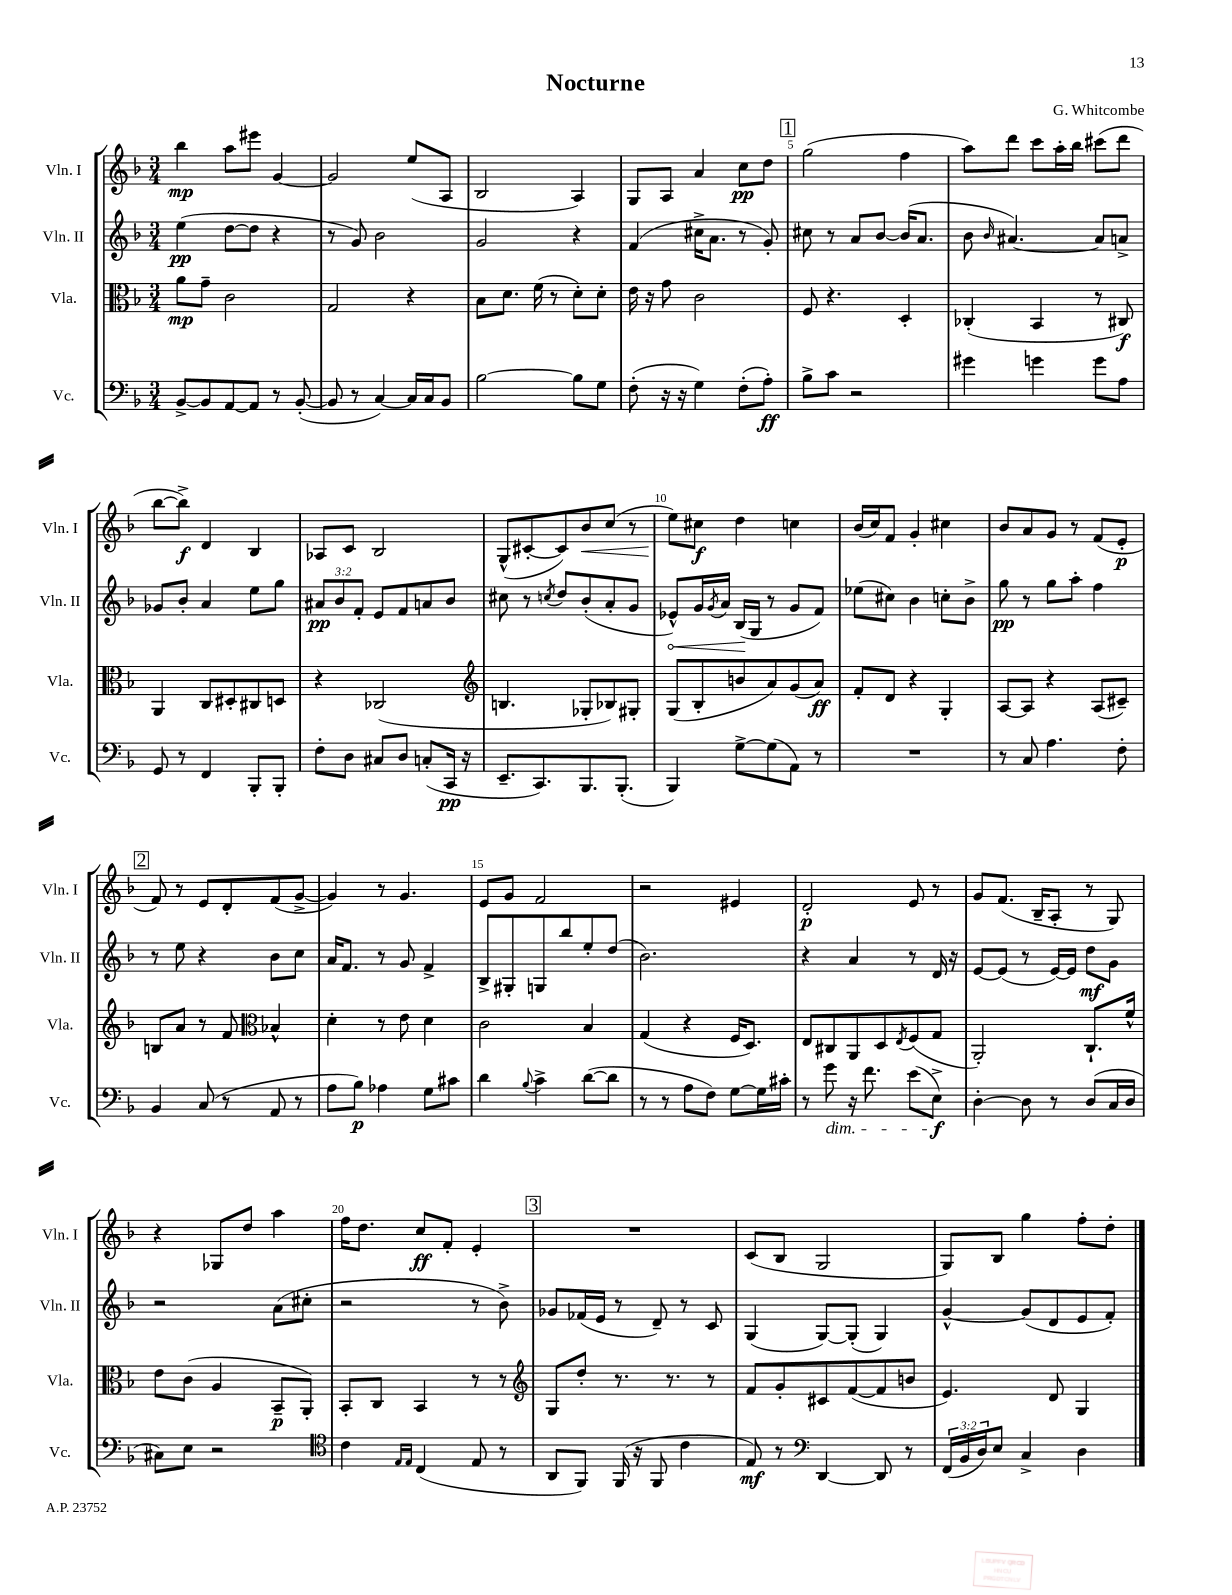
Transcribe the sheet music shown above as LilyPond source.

\header { title = "Nocturne" composer = "G. Whitcombe" }
<<
\new StaffGroup <<
\new Staff = "s0" \with { instrumentName = "Vln. I" shortInstrumentName = "Vln. I" } {
    \clef treble \key f \major \numericTimeSignature \time 3/4
    bes''4\mp a''8 eis'''8 g'4~ |
    g'2 e''8( a8 |
    bes2 a4) |
    g8 a8 a'4 c''8\pp d''8 |
    \mark \markup { \box "1" } g''2( f''4 |
    a''8) d'''8 c'''8 a''16-. bes''16 cis'''8( d'''8 |
    bes''8~ bes''8->\f) d'4 bes4 |
    aes8 c'8 bes2 |
    g8-^( cis'8~-. cis'8) bes'8\< c''8( r8 |
    e''8\!) cis''8\f d''4 c''4 |
    bes'16( c''16) f'8 g'4-. cis''4 |
    bes'8 a'8 g'8 r8 f'8( e'8-.\p |
    \mark \markup { \box "2" } f'8) r8 e'8 d'8-. f'8( g'8~-> |
    g'4) r8 g'4. |
    e'8 g'8 f'2 |
    r2 eis'4 |
    d'2-.\p e'8 r8 |
    g'8 f'8.( bes16-- a8-. r8 g8) |
    r4 ges8 d''8 a''4 |
    f''16 d''8. c''8\ff f'8-. e'4-. |
    \mark \markup { \box "3" } R2. |
    c'8( bes8 g2 |
    g8) bes8 g''4 f''8-. d''8-. \bar "|." |
}
\new Staff = "s1" \with { instrumentName = "Vln. II" shortInstrumentName = "Vln. II" } {
    \clef treble \key f \major \numericTimeSignature \time 3/4 \override Staff.TupletNumber.text = #tuplet-number::calc-fraction-text
    e''4\pp( d''8~ d''8 r4 |
    r8 g'8) bes'2 |
    g'2 r4 |
    f'4( cis''16-> a'8. r8 g'8-.) |
    \mark \markup { \box "1" } cis''8 r8 a'8 bes'8~ bes'16( a'8. |
    bes'8 \grace { bes'16 } ais'4.~) ais'8 a'8-> |
    ges'8 bes'8-. a'4 e''8 g''8 |
    \tuplet 3/2 { ais'8\pp bes'8 f'8-. } e'8 f'8 a'8 bes'8 |
    cis''8 r8 \acciaccatura { c''8 } d''8 bes'8-.( a'8-. g'8 |
    \once \override Hairpin.circled-tip = ##t ees'8-^\<) g'16 \acciaccatura { g'8 } a'16 bes16\!( g16 r8 g'8 f'8) |
    ees''8( cis''8) bes'4 c''8-. bes'8-> |
    g''8\pp r8 g''8 a''8-. f''4 |
    \mark \markup { \box "2" } r8 e''8 r4 bes'8 c''8 |
    a'16 f'8. r8 g'8 f'4-> |
    bes8-> gis8-. g8 bes''8 e''8-. d''8( |
    bes'2.) |
    r4 a'4 r8 d'16 r16 |
    e'8~ e'8( r8 e'16~) e'16 d''8\mf g'8 |
    r2 a'8( cis''8-. |
    r2 r8 bes'8->) |
    \mark \markup { \box "3" } ges'8 fes'16( e'16 r8 d'8--) r8 c'8 |
    g4( g8~) g8-.( g4) |
    g'4~-^ g'8( d'8 e'8 f'8-.) \bar "|." |
}
\new Staff = "s2" \with { instrumentName = "Vla." shortInstrumentName = "Vla." } {
    \clef alto \key f \major \numericTimeSignature \time 3/4
    a'8\mp g'8-- c'2 |
    g2 r4 |
    bes8 d'8. f'16( r8 d'8-.) d'8-. |
    e'16 r16 g'8 c'2 |
    \mark \markup { \box "1" } f8 r4. d4-. |
    ces4-.( bes,4 r8 cis8\f) |
    a,4 c8 dis8-. cis8 d8 |
    r4 ces2( |
    \clef treble b4. ges8-. bes8) gis8-. |
    g8( bes8-. b'8 a'8) g'8( a'8\ff) |
    f'8-. d'8 r4 g4-. |
    a8~ a8 r4 a8( cis'8--) |
    \mark \markup { \box "2" } b8 a'8 r8 f'8 \clef alto bes4-^ |
    d'4-. r8 e'8 d'4 |
    c'2 bes4 |
    g4( r4 f16 d8.) |
    e8 cis8 a,8 d8 \acciaccatura { e8 } f8( g8 |
    a,2-.) c8.-! f'16-^ |
    e'8 c'8( a4 bes,8--\p a,8-.) |
    bes,8-. c8 bes,4 r8 r8 |
    \mark \markup { \box "3" } \clef treble g8 d''8-. r8. r8. r8 |
    f'8 g'8-. cis'8 f'8~( f'8 b'8 |
    e'4.) d'8 g4 \bar "|." |
}
\new Staff = "s3" \with { instrumentName = "Vc." shortInstrumentName = "Vc." } {
    \clef bass \key f \major \numericTimeSignature \time 3/4 \override Staff.TupletNumber.text = #tuplet-number::calc-fraction-text
    bes,8~-> bes,8 a,8~ a,8 r8 bes,8~-.( |
    bes,8 r8 c4~) c16 c16 bes,8 |
    bes2~ bes8 g8 |
    f8-.( r16 r16 g4) f8-.( a8-.\ff) |
    \mark \markup { \box "1" } bes8-> c'8 r2 |
    gis'4 g'4 g'8 a8 |
    g,8 r8 f,4 bes,,8-. bes,,8-. |
    f8-. d8 cis8 d8 c8-.( c,16\pp r16 |
    e,8.-- c,8.) bes,,8. bes,,8.-.( |
    bes,,4) g8~-> g8( a,8) r8 |
    R2. |
    r8 c8 a4. f8-. |
    \mark \markup { \box "2" } bes,4 c8( r8 a,8 r8 |
    a8 bes8\p) aes4 g8 cis'8 |
    d'4 \appoggiatura { bes8 } c'4-> d'8~( d'8 |
    r8 r8 a8 f8) g8~ g16 cis'16-. |
    r8 g'8\dim r16 f'8. e'8( e8->\f\!) |
    d4~-. d8 r8 d8( c16 d16 |
    cis8) e8 r2 |
    \clef tenor c'4 \grace { e16 e16 } c4( e8 r8 |
    \mark \markup { \box "3" } a,8 f,8) f,16( r16 f,8 c'4 |
    e8\mf) r8 \clef bass d,4~ d,8 r8 |
    \tuplet 3/2 { f,16( bes,16 d16) } e8 c4-> d4 \bar "|." |
}
>>
>>
\layout { \context { \Score \override BarNumber.break-visibility = ##(#f #t #t) barNumberVisibility = #(every-nth-bar-number-visible 5) } }
